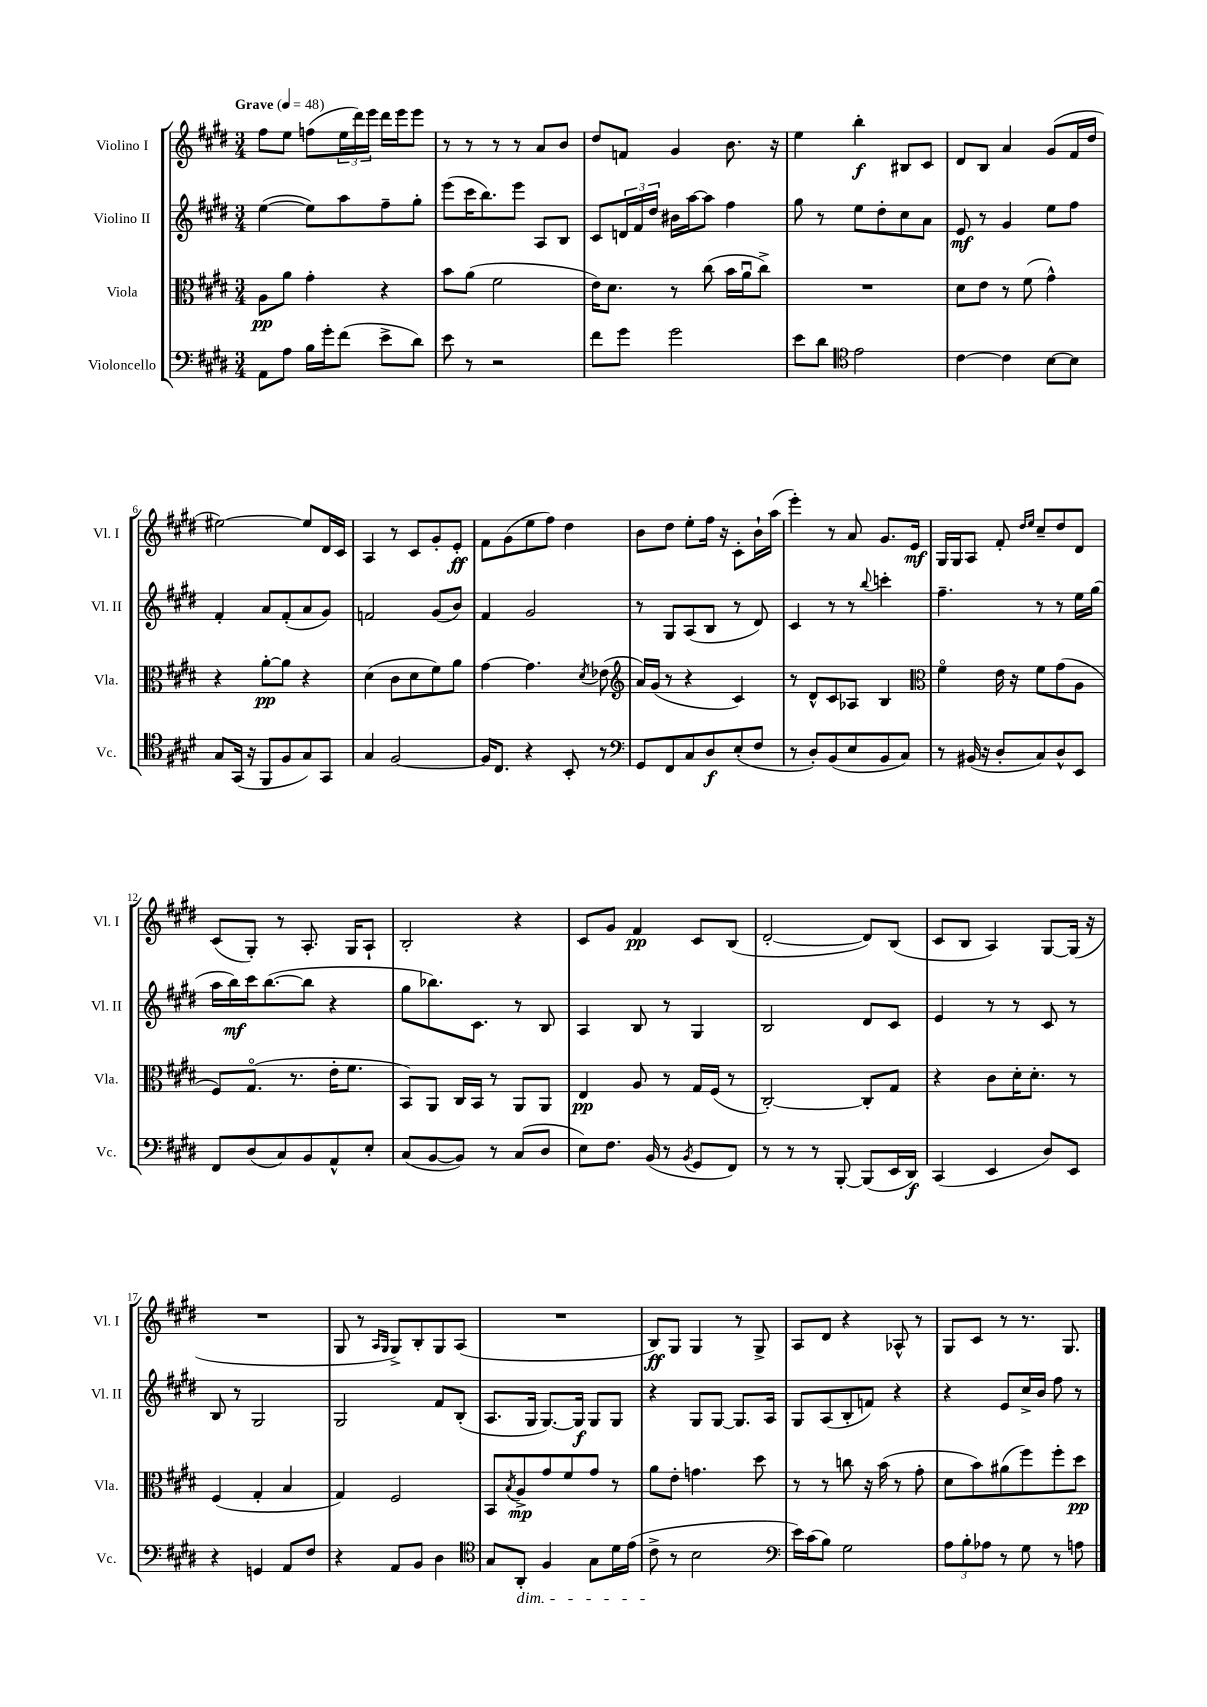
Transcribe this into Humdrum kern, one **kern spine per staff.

**kern	**kern	**kern	**kern
*staff4	*staff3	*staff2	*staff1
*clefF4	*clefC3	*clefG2	*clefG2
*k[f#c#g#d#]	*k[f#c#g#d#]	*k[f#c#g#d#]	*k[f#c#g#d#]
*M3/4	*M3/4	*M3/4	*M3/4
*MM48	*MM48	*MM48	*MM48
8AA\L	8A\L	([4ee\	8ff#\L
8A\J	8a\J	.	8ee\J
16B\LL	4g#'\	8ee\]L)	(8ff\L
16g#'\J	.	.	.
(8f#\J	.	8aa\	24ee\L
.	.	.	24ddd#\)
.	.	.	24eee\JJ
8e^\L	4r	8ff#~\	16ddd#\LL
.	.	.	16eee\J
8d#\J)	.	8gg#'\J	8eee\J
=	=	=	=
8e\	8b\L	(8eee\L	8r
8r	(8a\J	16ccc#\K	8r
.	.	8.bb\)	.
2r	2f#\	.	8r
.	.	8eee\J	8r
.	.	8A/L	8a/L
.	.	8B/J	8b/J
=	=	=	=
8f#\L	16e\LK)	8c#/L	8dd#/L
.	8.d#\J	.	.
8g#\J	.	24d/L	8f/J
.	.	24f#/	.
.	.	24dd#/JJ	.
2g#\	8r	16b#\LL	4g#/
.	.	[16aa\J	.
.	(8cc#\	8aa\]J	.
.	16b\LL	4ff#\	8.b\
.	16au\J	.	.
.	8cc#^\J)	.	.
.	.	.	16r
=	=	=	=
8e\L	2.r	8gg#\	4ee\
8d#\J	.	8r	.
*clefC4	*	*	*
2e\	.	8ee\L	4bb'\
.	.	8dd#'\	.
.	.	8cc#\	8B#/L
.	.	8a\J	8c#/J
=	=	=	=
[4c#\	8d#\L	8e/	8d#/L
.	8e\J	8r	8B/J
4c#\]	8r	4g#/	4a/
.	(8f#\	.	.
[8B\L	4g#^^\)	8ee\L	(8g#/L
8B\]J	.	8ff#\J	16f#/L
.	.	.	16dd#/JJ
=	=	=	=
8G#/L	4r	4f#'/	[2ee#\)
(16GG#/Jk	.	.	.
16r	.	.	.
8FF#/L	[8a'\L	8a/L	.
8F#/	8a\]J	(8f#'/	.
8G#/)	4r	8a/	8ee#/]L
8GG#/J	.	8g#/J)	16d#/L
.	.	.	16c#/JJ
=	=	=	=
4G#/	(4d#\	2f/	4A/
[2F#/	8c#\L	.	8r
.	8d#\	.	8c#/L
.	8f#\)	(8g#/L	8g#'/
.	8a\J	8b/J)	8e'/J
=	=	=	=
16F#/]LK	[4g#\	4f#/	8f#\L
8.C#/J	.	.	.
.	.	.	(8g#\
4r	4.g#\]	2g#/	8ee\
.	.	.	8ff#\J)
8BB'/	.	.	4dd#\
.	8qd#/	.	.
8r	(8e-\	.	.
=	=	=	=
*clefF4	*clefG2	*	*
8GG#/L	16a/LL)	8r	8b\L
.	(16g#/JJ	.	.
8FF#/	8r	8G#/L	8dd#\J
8C#/	4r	(8A/	8ee'\L
8D#/	.	8B/J	16ff#\Jk
.	.	.	16r
(8E'/	4c#/)	8r	8c#'\L
8F#/J	.	8d#/)	16b`\L
.	.	.	(16aa\JJ
=	=	=	=
8r	8r	4c#/	4eee'\)
8D#'/L)	8d#^^/L	.	.
(8BB/	8c#/	8r	8r
8E/	8A-/J	8r	8a/
.	.	8qqbb/	.
8BB/	4B/	4ccc'\	8.g#/L
8C#/J)	.	.	.
.	.	.	16e/Jk
=	=	=	=
*	*clefC3	*	*
8r	4f#o\	4.ff#~\	16G#/LL
.	.	.	16G#/J
(16BB#/	.	.	8A/J
16r	.	.	.
8D#'/L	16e\	.	8f#'/
.	16r	.	.
.	.	.	16qqdd#/LL
.	.	.	16qqee/JJ
8C#/)	8f#\L	8r	8cc#~/L
8D#^^/	(8g#\	8r	8dd#/
8EE/J	8A\J	16ee\LL	8d#/J
.	.	(16gg#\JJ	.
=	=	=	=
8FF#/L	8F#/L)	16aa\LL	(8c#/L
.	.	16bb\)	.
(8D#/	(8.G#o/J	16ccc#\J	8G#'/J)
.	.	([8.bb\	.
8C#/)	.	.	8r
.	8.r	.	.
8BB/	.	8bb\]J	8.A'/
8AA^^/	16e'\LK	4r	.
.	8.f#\J	.	16G#/LK
8E'/J	.	.	8A`/J
=	=	=	=
(8C#/L	8BB/L)	8gg#\L	2B'/
[8BB/	8AA/J	8.bb-\)	.
8BB/]J)	16C#/LL	.	.
.	16BB/JJ	8.c#\J	.
8r	8r	.	.
(8C#/L	8AA/L	8r	4r
8D#/J	8AA/J	8B/	.
=	=	=	=
8E\L)	4E/	4A/	8c#/L
8.F#\J	.	.	8g#/J
.	8A/	8B/	4f#/
(16BB/	.	.	.
8r	8r	8r	.
8qBB/	.	.	.
8GG#/L	16G#/LL	4G#/	8c#/L
.	(16F#/JJ	.	.
8FF#/J)	8r	.	(8B/J
=	=	=	=
8r	[2C#'/)	2B/	[2d#'/
8r	.	.	.
8r	.	.	.
[8BBB'/	.	.	.
(8BBB/]L	8C#'/]L	8d#/L	8d#/]L)
16EE/L	8G#/J	8c#/J	(8B/J
16DD#/JJ)	.	.	.
=	=	=	=
(4CC#/	4r	4e/	8c#/L
.	.	.	8B/J
4EE/	8c#\L	8r	4A/)
.	16d#'\K	8r	.
.	8.d#'\J	.	.
8D#/L)	.	8c#/	[8G#/L
8EE/J	8r	8r	(16G#/]Jk
.	.	.	16r
=	=	=	=
4r	(4F#/	8B/	2.r
.	.	8r	.
4GG/	4G#'/	2G#/	.
8AA/L	4B/	.	.
8F#/J	.	.	.
=	=	=	=
4r	4G#/)	2G#/	8G#/
.	.	.	8r
.	.	.	16qqA/LL
.	.	.	16qqG#/JJ
8AA/L	2F#/	.	8G#^/L)
8BB/J	.	.	8B'/
4D#\	.	8f#/L	8G#/
.	.	(8B'/J	(8A/J
=	=	=	=
*clefC4	*	*	*
8G#/L	8BB/L	8.A/L	2.r
.	8qB/	.	.
8AA'/J	8A^/	.	.
.	.	16G#/Jk	.
4F#/	8g#/	[8.G#/L)	.
.	8f#/	.	.
.	.	16G#/]Jk	.
8G#\L	8g#/J	8G#/L	.
16d#\L	8r	8G#/J	.
(16e\JJ	.	.	.
=	=	=	=
8c#^\	8a\L	4r	8B/L)
8r	8e'\J	.	8G#/J
2B\	4.g\	8G#/L	4G#/
.	.	[8G#/J	.
.	.	8.G#/]L	8r
.	8dd#\	.	8G#^/
.	.	16A/Jk	.
=	=	=	=
*clefF4	*	*	*
16e\LL)	8r	8G#/L	8A/L
(16c#\J	.	.	.
8B\J)	8r	(8A/	8d#/J
2G#\	8cc\	8B'/	4r
.	16r	8f/J)	.
.	(16b\	.	.
.	8r	4r	8A-^^/
.	8g#'\	.	8r
=	=	=	=
12A\L	8d#\L	4r	8G#/L
12B'\	.	.	.
.	8b\)	.	8c#/J
12A-\J	.	.	.
8r	(8a#\	8e/L	8r
8G#\	8ff#\)	16cc#^/L	8.r
.	.	16b/JJ	.
8r	8ff#'\	8ff#\	.
.	.	.	8.G#/
8A\	8dd#\J	8r	.
==	==	==	==
*-	*-	*-	*-
